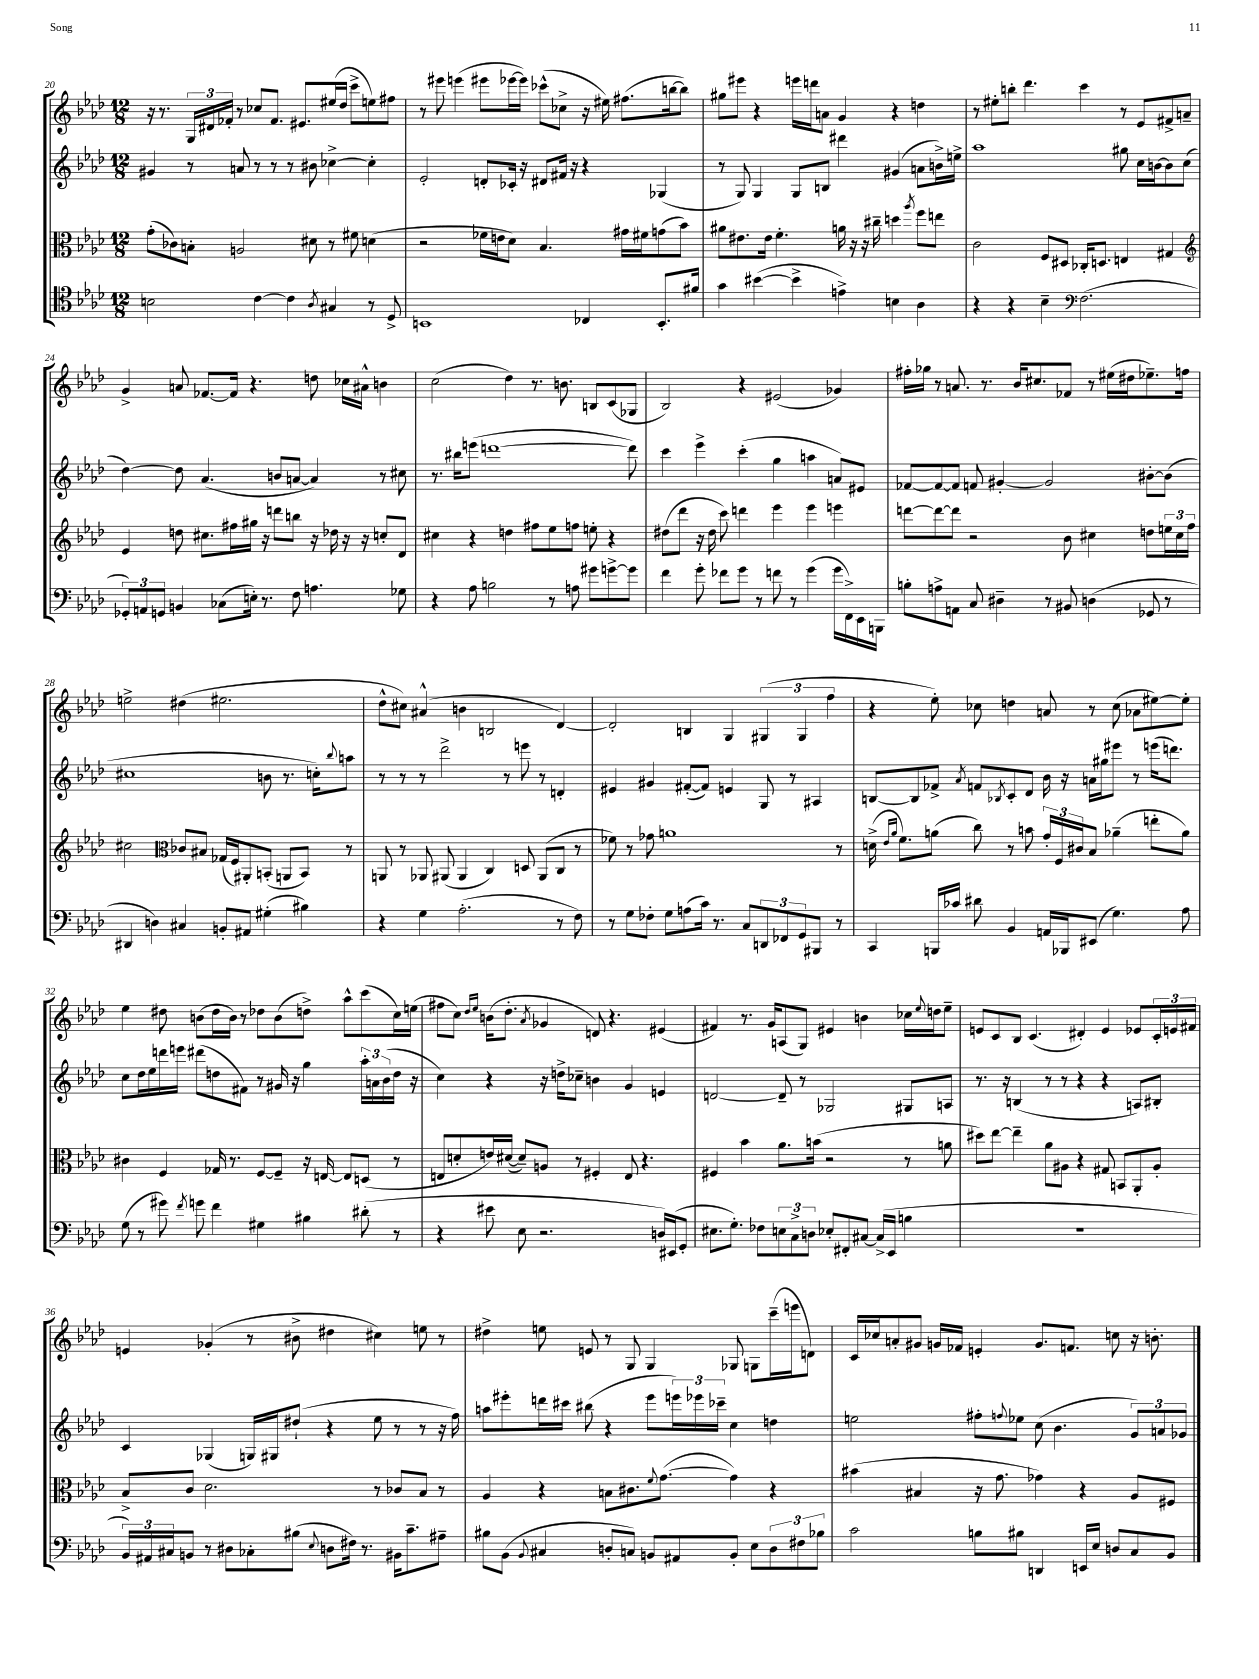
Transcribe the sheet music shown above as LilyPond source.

<<
\new StaffGroup <<
\new Staff = "s0" {
    \clef treble \key aes \major \numericTimeSignature \time 12/8
    r16 r8. \tuplet 3/2 { g16 dis'16 fes'16-. } r8 ces''8 fes'8. eis'8. eis''16( des''16 c'''8-> e''8) fis''8 |
    r8 eis'''8 e'''4( eis'''8 ees'''16~ ees'''16) ces'''8-^( ces''8-> r16 eis''16) fis''8.( b''16~ b''8) |
    gis''8 eis'''8 r4 e'''16 d'''16 a'8 g'4 r4 d''4 |
    r8 eis''8-. b''8-. des'''4. c'''4 r8 ees'8 fis'8-> a'8-- |
    g'4-> a'8 fes'8.~ fes'16 r4. d''8 ces''16 ais'16-^ b'4 |
    c''2( des''4) r8. b'8. b8 c'8( ges8 |
    bes2) r4 eis'2( ges'4) |
    fis''16-. ges''16 r8 a'8. r8. bes'16 cis''8. fes'8 r8 eis''16( dis''16 ees''8.--) f''16 |
    e''2-> dis''4( eis''2. |
    des''8-^ cis''8) ais'4-^( b'4 b2 des'4~) |
    des'2-. b4 g4 \tuplet 3/2 { gis4( gis4 f''4 } |
    r4 ees''8-.) ces''8 d''4 a'8 r8 ces''8( aes'8 eis''8~) eis''8-. |
    ees''4 dis''8 b'8( dis''16 b'16) r8 des''8 b'8( d''8->) aes''8-^ c'''8( c''16) e''16( |
    fis''8 c''8) \grace { des''16 ees''16 } b'16( des''8.-. \acciaccatura { aes'8 } ges'4 d'8) r4. eis'4( |
    fis'4) r8. g'16 a8( g8) eis'4 b'4 ces''16 \appoggiatura { ees''8 } d''16 ees''8-- |
    e'8 c'8 bes8 c'4.( dis'4-.) e'4 ees'8 \tuplet 3/2 { c'16-. e'16 fis'16 } |
    e'4 ges'4-.( r8 bis'8-> dis''4 cis''4) e''8 r8 |
    dis''4-> e''8 e'8 r8 g8 g4 ges8 g8 c'''16--( e'''16 d'8) |
    c'16 ces''16 a'8-. gis'8 g'16 fes'16 e'4-. g'8. f'8. c''8 r16 b'8.-. \bar "|." |
}
\new Staff = "s1" {
    \clef treble \key aes \major \numericTimeSignature \time 12/8
    gis'4 r8 a'8 r8 r8 r8 bis'8 ces''4~-> ces''4-. |
    ees'2-. d'8-. ces'16-. r16 dis'8 fis'16 r16 r4 ges4( |
    r8 g8) g4 g8 b8 dis'''4 gis'4( a'8 b'16->) e''16-> |
    aes''1 gis''8 c''16 b'16~ b'8 c''8( |
    des''4~) des''8 aes'4.( b'8 a'8~ a'4) r8 cis''8 |
    r8. bis''16 e'''8( d'''1~ d'''8) |
    c'''4 ees'''4-> c'''4-.( g''4 a''4 a'8) eis'8 |
    fes'8~ fes'8~ fes'8 f'8 gis'4~-. gis'2 bis'8~-. bis'8( |
    cis''1 b'8 r8. c''16-.) \appoggiatura { bes''8 } a''8 |
    r8 r8 r8 des'''2-> r8 e'''8 r8 d'4-. |
    eis'4 gis'4 fis'8~-.( fis'8) e'4 g8 r8 ais4 |
    b8~ b8 fes'8-> \acciaccatura { aes'8 } f'8 \acciaccatura { bes8 } c'8-. des'8 bes'16 r16 a'16 gis''16 eis'''8 r8 e'''16( d'''8.) |
    c''8 des''16 ees''16 d'''16 e'''16 dis'''8( d''8 fis'8) r8 gis'16 r16 g''4 \tuplet 3/2 { aes''16-. a'16 bes'16( } d''16 r16 |
    c''4) r4 r16 d''16-> ces''8-- b'4 g'4 e'4 |
    d'2~ d'8-- r8 ges2 gis8 a8 |
    r8. r16 b4( r8 r8 r4 r4 a8) bis8-. |
    c'4 ges4( g16) gis16 dis''8-!( r4 ees''8 r8 r8 r16 f''16) |
    a''8 eis'''8-. d'''16 cis'''16 bis''8( r4 eis'''8 \tuplet 3/2 { e'''16) ees'''16 ces'''16-- } c''4 d''4 |
    e''2 fis''8-. \appoggiatura { f''8 } ees''8 c''8( bes'4. \tuplet 3/2 { g'8) a'8 ges'8 } \bar "|." |
}
\new Staff = "s2" {
    \clef alto \key aes \major \numericTimeSignature \time 12/8
    g'8-.( ces'8) b8-. a2 dis'8 r8 fis'8 d'4( |
    r2 fes'16 e'16 des'8) bes4. gis'16 fis'16 g'8( bes'8) |
    ais'8 eis'8. eis'16 f'4.-. a'16 r16 r16 cis''16-- d''4 \acciaccatura { aes''8 } f''8 e''8 |
    c'2 f8 dis8 ces16-. d8. e4 gis4 |
    \clef treble ees'4 d''8 cis''8. fis''16 gis''16 r16 d'''8 b''8 r16 des''16 r16 r16 c''8-. des'8 |
    cis''4 r4 d''4 fis''8 ees''8 f''8 e''8-. r4 |
    dis''8( des'''8 r16 dis''16 c'''8) d'''4 ees'''4 ees'''4 e'''4 |
    d'''8~ d'''8~ d'''8 r2 bes'8 cis''4 d''8 \tuplet 3/2 { e''16 cis''16 f''16 } |
    cis''2 \clef alto ces'8 bis8 ges16( f16) ais,8-. b,8-.( a,8 b,8) r8 |
    a,8 r8 aes,8 ais,8( ais,4 c4) d8 ais,8( c8 r8 |
    fes'8) r8 ges'8 a'1 r8 |
    d'16->( \grace { ees'16 aes'16 } f'8.) a'8( c''8) r8 b'8 \tuplet 3/2 { g'16-. f16 cis'16 } bes8 aes'4--( e''8-. aes'8) |
    cis'4 f4 ges16 r8. f8~ f8-- r16 e16~ e8 d8( r8 |
    e8 d'8-. e'16) dis'16~( dis'8--) a8 r8 fis4-. e8 r4. |
    fis4 bes'4 aes'8. b'16( r2 r8 a'8 |
    dis''8) ees''8~ ees''4-- aes'8 ais8 r4 gis8 b,8 aes,8-. ais8-. |
    bes8-> c'8 des'2. r8 ces'8 bes8 r8 |
    aes4 r4 b8 cis'8. \appoggiatura { f'8 } g'8.~( g'4) r4 |
    bis'4( bis4 r16 g'8. ges'4) r4 aes8 fis8 \bar "|." |
}
\new Staff = "s3" {
    \clef tenor \key aes \major \numericTimeSignature \time 12/8
    b2 c'4~ c'4 \acciaccatura { aes8 } gis4 r8 des8-> |
    b,1 ces4 b,8.-. fis'16 |
    g'4 bis'4~( bis'4-> e'4->) b4 aes4 |
    r4 r4 bes4-- \clef bass f2.( |
    \tuplet 3/2 { ges,8-.) a,8 g,8 } b,4 ces8( e16-.) r8. f8 a4. ges8 |
    r4 aes8 b2 r8 a8 gis'8 g'8~-> g'8 |
    f'4 g'8-. fes'8 g'8 r8 f'8 r8 g'4( g'16 f,16->) ees,16 b,,16 |
    b8-. a8-> a,8 c8 dis4-- r8 bis,8 d4( ges,8 r8 |
    dis,4 d4) cis4 b,8-. ais,8 gis4-.( bis4) |
    r4 g4 aes2.-.( r8 f8) |
    r8 g8 fes8-. g8 a8( c'16) r8. c8 \tuplet 3/2 { d,8 fes,8 g,8 } bis,,8 r8 |
    c,4 b,,16 ces'16 dis'8 bes,4 a,16 bes,,16 eis,8( g4.) aes8 |
    g8( r8 gis'8) \acciaccatura { f'8 } g'8 f'4 gis4 bis4 dis'8-.( r8 |
    r4 eis'8 ees8 r2. d16) eis,16( g,8-. |
    eis8. g8.-.) fes8 \tuplet 3/2 { e8 c8-> d8 } ees8-. fis,8-. cis8~ cis16->( ees,16 b4 |
    R1. |
    \tuplet 3/2 { bes,16) ais,16 cis16 } b,8 r8 dis8 ces8-. bis8( \appoggiatura { ees8 } d8 fis16) r8. bis,16 c'8.-- ais8-- |
    bis8 bes,8( \appoggiatura { bes,8 } cis4 d8-. c8) b,8 ais,8 b,8-. ees8 \tuplet 3/2 { d8 fis8 bes8 } |
    c'2 b8 bis8 d,4 e,16 ees16 d8 c8 bes,8 \bar "|." |
}
>>
>>
\layout { \context { \Score currentBarNumber = #20 } }
